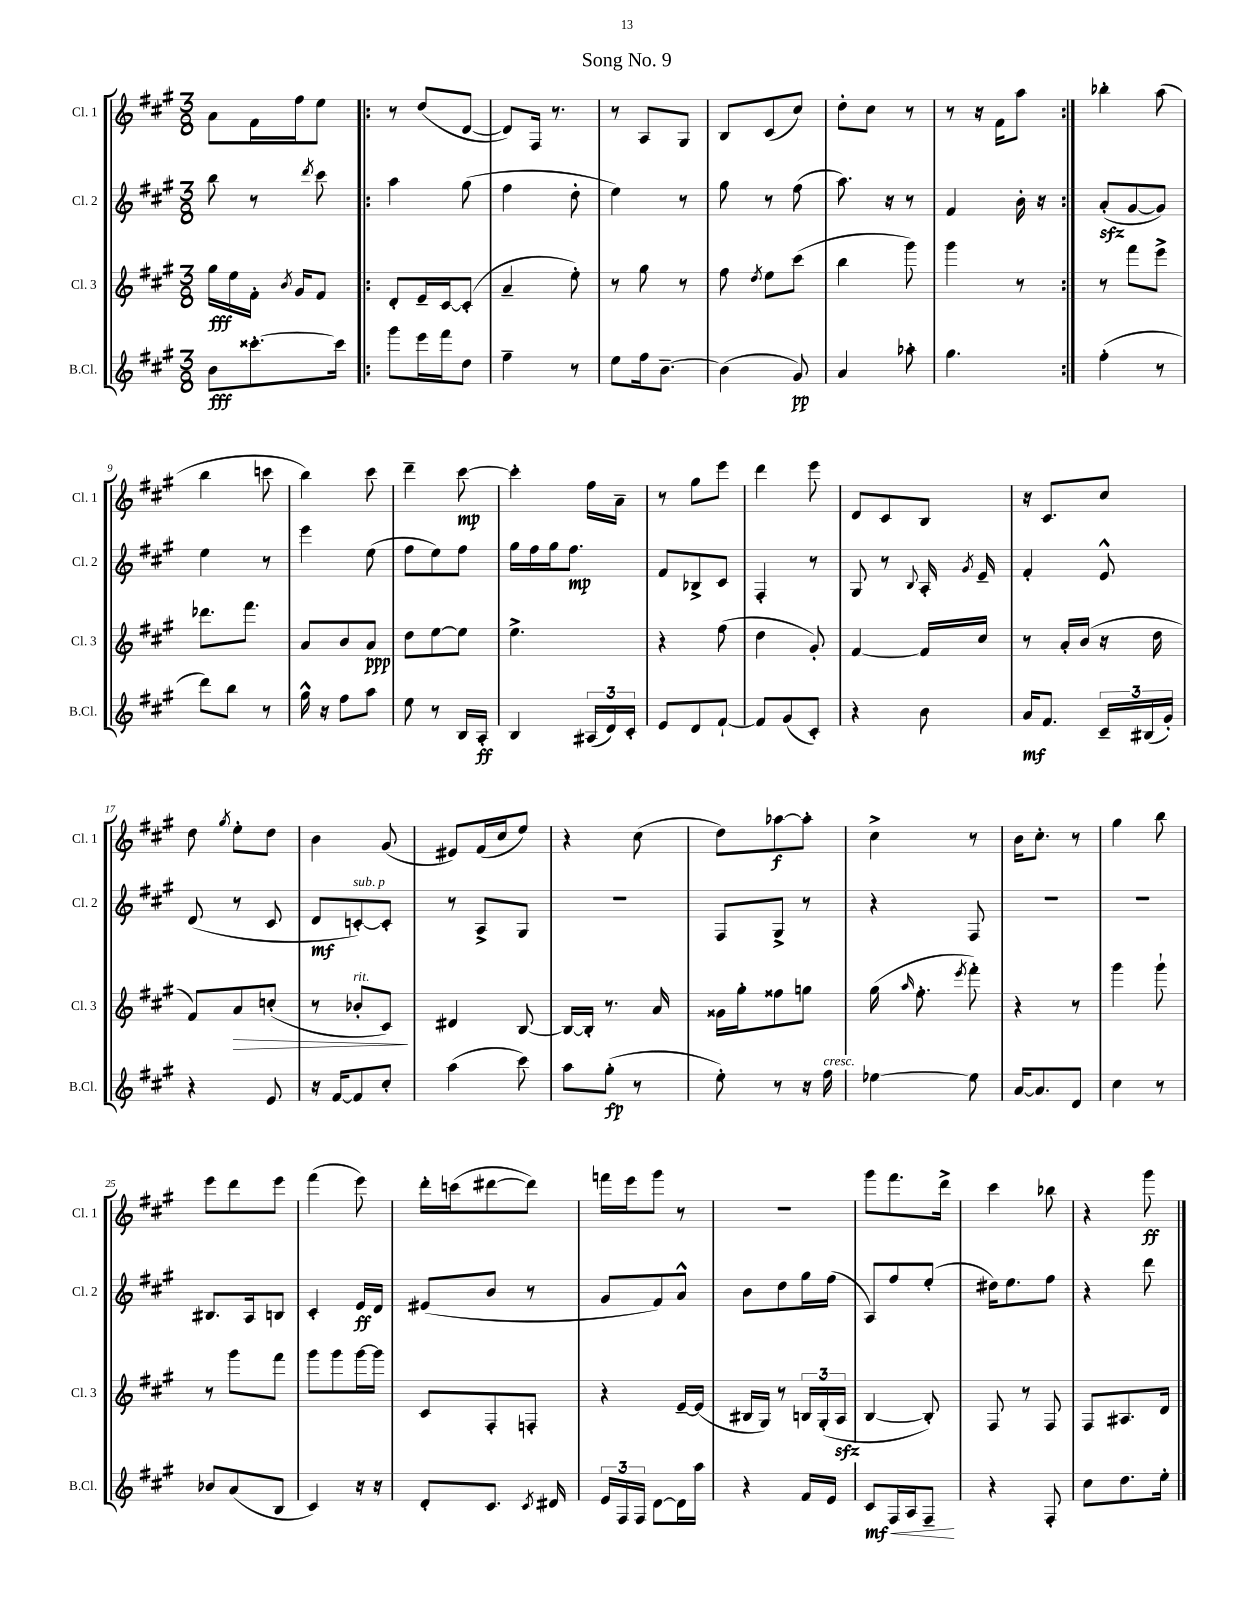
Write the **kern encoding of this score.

**kern	**kern	**kern	**kern
*staff4	*staff3	*staff2	*staff1
*clefG2	*clefG2	*clefG2	*clefG2
*k[f#c#g#]	*k[f#c#g#]	*k[f#c#g#]	*k[f#c#g#]
*M3/8	*M3/8	*M3/8	*M3/8
8b	16gg#	8bb	8a
.	16ee	.	.
[8.ccc##'	16f#'	8r	16f#
.	8qb	.	.
.	16g#	.	16ff#
.	.	8qddd	.
.	8f#	8ccc#	8ee
16ccc##]	.	.	.
=!|:	=!|:	=!|:	=!|:
8ggg#	8d'	4aa	8r
16eee	16e~	.	(8dd
16fff#	[16c#	.	.
8dd	(8c#']	(8gg#	[8d
=	=	=	=
4ff#~	4a~	4ff#	8d])
.	.	.	16F#
.	.	.	8.r
8r	8ee')	8dd'	.
=	=	=	=
8ee	8r	4ee)	8r
16ff#	8gg#	.	8A
[8.b~	.	.	.
.	8r	8r	8G#
=	=	=	=
(4b]	8ff#	8gg#	8B
.	8qdd	.	.
.	8ee	8r	(8c#
8g#)	(8ccc#	(8ff#	8cc#)
=	=	=	=
4a	4bb	8.aa)	8dd'
.	.	.	8cc#
.	.	16r	.
8aa-'	8ggg#)	8r	8r
=	=	=	=
4.gg#	4ggg#	4f#	8r
.	.	.	16r
.	.	.	16f#
.	8r	16b'	8aa
.	.	16r	.
=:|!	=:|!	=:|!	=:|!
(4ff#'	8r	(8a'	4bb-'
.	8fff#	[8g#	.
8r	8eee^	8g#])	(8aa
=	=	=	=
8ddd)	8.ddd-	4ee	4bb
8bb	.	.	.
.	8.fff#	.	.
8r	.	8r	8ccc
=	=	=	=
16gg#^^	8a	4eee	4bb)
16r	.	.	.
8ff#	8b	.	.
8aa	8a	(8ee	8ccc#
=	=	=	=
8ee	8dd	8ff#	4ddd~
8r	[8ee	8ee)	.
16B	8ee]	8ff#	[8ccc#
16A'	.	.	.
=	=	=	=
4B	4.ee^	16gg#	4ccc#']
.	.	16ff#	.
.	.	16gg#	.
.	.	8.ff#	.
(24A#	.	.	16ff#
24d)	.	.	.
.	.	.	16a~
24c#'	.	.	.
=	=	=	=
8e	4r	8f#	8r
8d	.	8B-^	8gg#
[8f#`	(8ff#	8c#	8eee
=	=	=	=
8f#]	4dd	4F#'	4ddd
(8g#	.	.	.
8c#')	8g#')	8r	8eee
=	=	=	=
4r	[4f#	8G#	8d
.	.	8r	8c#
.	.	8qqB	.
8b	16f#]	16A'	8B
.	.	8qg#	.
.	16cc#	16e~	.
=	=	=	=
16a	8r	4f#'	16r
8.f#	.	.	8.c#
.	16a'	.	.
.	(16b	.	.
24c#~	16r	8e^^	8cc#
(24B#	.	.	.
.	16dd	.	.
24g#')	.	.	.
=	=	=	=
4r	8f#)	(8d	8dd
.	.	.	8qgg#
.	8a	8r	8ee'
8e	(8cc'	8c#	8dd
=	=	=	=
16r	8r	8d	4b
[16f#	.	.	.
8f#]	8b-'	[8c')	.
8cc#'	8c#)	8c']	(8g#
=	=	=	=
(4aa	4d#	8r	8e#)
.	.	8A^	(16f#
.	.	.	16cc#
8ccc#)	[8B	8G#	8ee)
=	=	=	=
8aa	16B_	4.r	4r
.	16B']	.	.
(8gg#'	8.r	.	.
8r	.	.	(8cc#
.	16a	.	.
=	=	=	=
8ee')	16g##	8F#	8dd)
.	16gg#'	.	.
8r	8ff##	8G#^	[8aa-
16r	8gg	8r	8aa-']
16ff#	.	.	.
=	=	=	=
[4ee-	(16gg#	4r	4cc#^
.	16qqaa	.	.
.	8.ff#'	.	.
.	8qeee	.	.
8ee-]	8fff#')	8F#	8r
=	=	=	=
[16a	4r	4.r	16b
8.a]	.	.	8.cc#'
8d	8r	.	8r
=	=	=	=
4cc#	4ggg#	4.r	4gg#
8r	8ggg#`	.	8bb
=	=	=	=
8b-	8r	8.B#	8eee
(8a	8ggg#	.	8ddd
.	.	16A	.
8B	8fff#	8B	8eee
=	=	=	=
4c#)	8ggg#	4c#'	(4fff#
.	8ggg#	.	.
16r	[16ggg#	16e	8eee)
16r	16ggg#]	16d	.
=	=	=	=
8d'	8c#	(8e#	16ddd'
.	.	.	(16ccc
8.c#	8F#'	8b	[8ddd#
.	8F'	8r	8ddd#])
8qc#	.	.	.
16d#	.	.	.
=	=	=	=
24e	4r	8g#	16fff
24F#	.	.	.
.	.	.	16eee
24F#	.	.	.
[8d	.	8f#)	8ggg#
16d]	[16e~	8a^^	8r
16aa	(16e]	.	.
=	=	=	=
4r	16B#	8b	4.r
.	16G#)	.	.
.	8r	8dd	.
16f#	24B	16gg#	.
.	(24G#'	.	.
16e	.	(16ff#	.
.	24A	.	.
=	=	=	=
8c#	[4B	8A)	8ggg#
16F#	.	8ff#	8.fff#
16A	.	.	.
8F#~	8B'])	(8ee'	.
.	.	.	16ddd^
=	=	=	=
4r	8F#	16dd#)	4ccc#
.	.	8.ee	.
.	8r	.	.
8F#'	8F#	8ff#	8bb-
=	=	=	=
8cc#	8F#	4r	4r
8.dd	8.A#	.	.
.	.	8ddd	8ggg#
16ee'	16d	.	.
==	==	==	==
*-	*-	*-	*-
